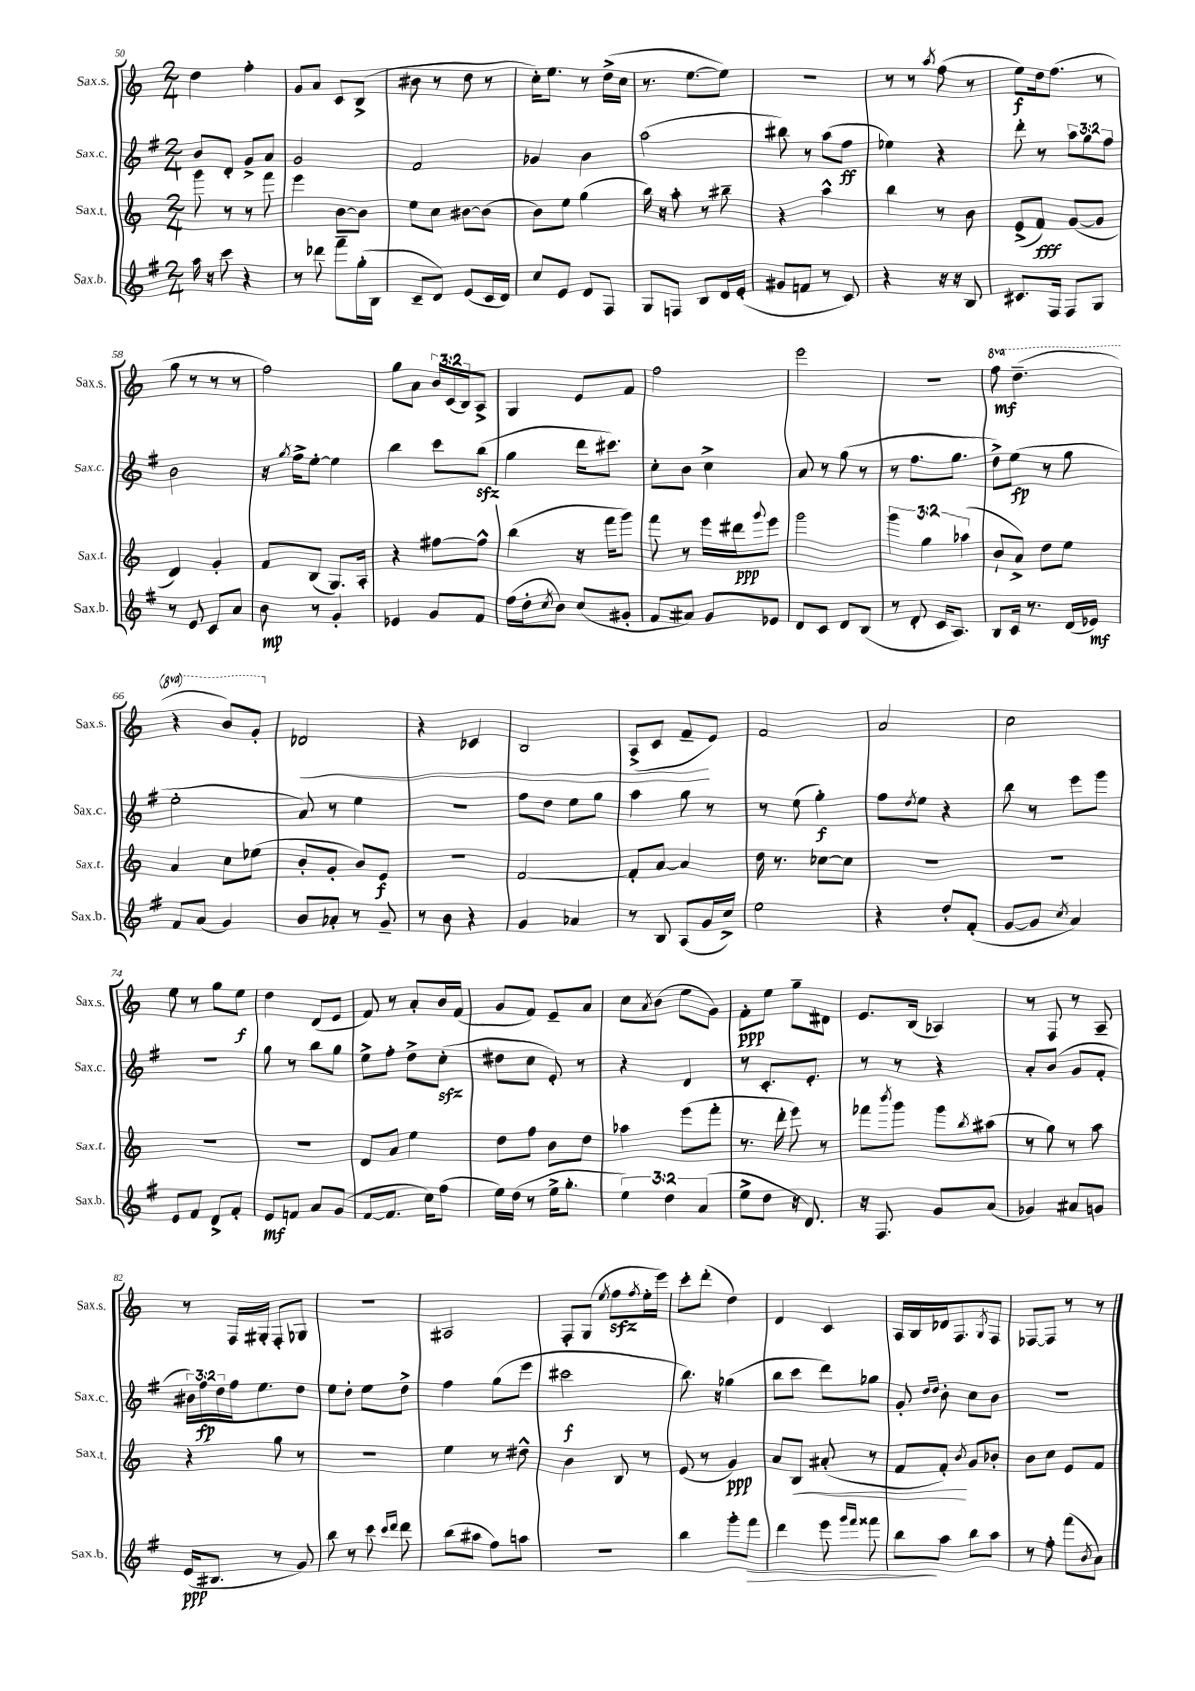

**kern	**kern	**kern	**kern
*staff4	*staff3	*staff2	*staff1
*clefG2	*clefG2	*clefG2	*clefG2
*k[f#]	*k[]	*k[f#]	*k[]
*M2/4	*M2/4	*M2/4	*M2/4
16aa\	8ggg\	8b/L	4dd\
16r	.	.	.
8ccc\	8r	8d'/J	.
4r	8r	8g^/L	4ff'\
.	8fff\	8a/J	.
=	=	=	=
8r	4eee\	2g/	8g/L
8ddd-\	.	.	8a/J
8fff#~\L	[8b\L	.	8c/L
(16gg'\L	8b\]J	.	(8B^/J
16B\JJ	.	.	.
=	=	=	=
8c~/L	8ee\L	2f#/	8b#\
8d/J)	8cc\J	.	8r
(8e/L	[8b#\L	.	8dd\
16c/L	(8b#\]J	.	8r
16d/JJ)	.	.	.
=	=	=	=
8cc/L	8b\L)	4g-/	16cc'\LK)
.	.	.	8.ee\J
8e/J	8ee\J	.	.
8d/L	(4gg\	4b\	8r
8F#/J	.	.	(16dd^\LL
.	.	.	16cc\JJ
=	=	=	=
8G/L	16bb\)	(2aa\	8.r
.	16r	.	.
8F/J	8aa'\	.	.
.	.	.	[8.ee\L
8B/L	8r	.	.
16d/L	8bb#~\	.	8ee\]J)
(16e'/JJ	.	.	.
=	=	=	=
8g#/L	4r	8bb#\)	2r
8f/J	.	8r	.
8r	4aa^^\	(8aa\L	.
8c/)	.	8ff#\J	.
=	=	=	=
4r	4bb\	4ee-\)	8r
.	.	.	8r
.	.	.	8qaa/
16r	8r	4r	(8ff\
16r	.	.	.
8B/	8b\	.	8r
=	=	=	=
8.c#/L	(8e^/L	8ddd'\	8ee\L)
.	8f/J)	8r	16dd\k
16F#/Jk	.	.	(8.ff\J
8F#/L	([8g/L	12aa\L	.
.	.	12gg\	.
8G/J	8g/]J	.	8r
.	.	12ff#\J	.
=	=	=	=
8r	4d/)	2b\	8gg\
8e/	.	.	8r
8c/L	4g'/	.	8r
8a/J	.	.	8r
=	=	=	=
8b\	8f/L	16r	2ff\)
.	.	8qgg/	.
.	.	16ff#^\LK	.
8r	(8B/J	[8ee'\J	.
4g'/	8.G/L)	4ee\]	.
.	16A'/Jk	.	.
=	=	=	=
4e-/	4r	4bb\	8gg\L
.	.	.	8a\J
8g/L	[8ff#\L	8ccc\L	24b/LL
.	.	.	(24c/
.	.	.	24B/J)
8f#/J	8ff#^^\]J	(8bb\J	8A^/J
=	=	=	=
(16ff#\LL	(4bb\	4gg\	4G/
16dd'\J	.	.	.
8qcc/	.	.	.
8b\J)	.	.	.
(8cc/L	16r	16ddd\LK	8e/L
.	16fff\LK	8.ccc#\J)	.
8g#'/J	8ggg\J)	.	8f/J
=	=	=	=
8f#/L	8fff\	8cc'\L	2ff\
8a#/J)	8r	8b\J	.
8g/L	16eee\LL	4cc^\	.
.	16ddd#\J	.	.
.	8qqggg/	.	.
8e-/J	8eee\J	.	.
=	=	=	=
8d/L	2ggg\	8a/	2eee\
8c/J	.	8r	.
8d/L	.	(8gg\	.
(8B/J	.	8r	.
=	=	=	=
8r	6ggg\	8r	2r
8d'/	.	8.ff#\L	.
.	6gg\	.	.
16c/LK	.	.	.
8.A/J)	.	8.gg\J	.
.	(6aa-\	.	.
=	=	=	=
8B/L	8b`/L	8dd^\L)	8fff\
16c/Jk	8a^/J)	(8ee\J	(4.ddd~\
8.r	.	.	.
.	8dd\L	8r	.
(16d/LL	8ee\J	8gg\	.
16e-/JJ)	.	.	.
=	=	=	=
8f#/L	4a/	2ee'\	4r
(8a/J	.	.	.
4g/)	8cc\L	.	8bb/L)
.	(8ee-\J	.	8gg'/J
=	=	=	=
8b/L	8b'/L	8a/)	2d-/
8a-'/J	8g'/J	8r	.
8r	8b/L)	4ee\	.
8g~/	8e/J	.	.
=	=	=	=
8r	2r	2r	4r
8b\	.	.	.
4r	.	.	4c-/
=	=	=	=
4g/	[2f/	8ff#\L	2B/
.	.	8dd\J	.
4a-/	.	8ee\L	.
.	.	8gg\J	.
=	=	=	=
8r	8f'/]L	4aa\	(8A^/L
8B/	[8a/J	.	8c/J
(8A/L	4a/]	8gg\	8f~/L
16g/L	.	8r	8e/J)
16cc^/JJ)	.	.	.
=	=	=	=
2ee\	16dd\	8r	2f/
.	8.r	.	.
.	.	(8ee\	.
.	[8cc-\L	4gg'\)	.
.	8cc-\]J	.	.
=	=	=	=
4r	2r	8ff#\L	2a/
.	.	8qdd/	.
.	.	8ee\J	.
8dd'/L	.	4r	.
(8f#'/J	.	.	.
=	=	=	=
[8g/L	2r	8bb\	2cc\
8g/]J	.	8r	.
8qcc/	.	.	.
4a/)	.	8eee\L	.
.	.	8ggg\J	.
=	=	=	=
8e/L	2r	2r	8ee\
8f#/J	.	.	8r
8d^/L	.	.	8gg\L
8f#'/J	.	.	8ee\J
=	=	=	=
8e/L	2r	8gg\	4dd\
8f/J	.	8r	.
8a/L	.	8bb\L	(8d/L
(8g/J	.	8gg\J	8e/J
=	=	=	=
[8f#/L	8d/L	8ee^\L	8f/)
8.f#/]J	8a/J	8ff#'\J	8r
.	4ee\	8dd^\L	8a'/L
16cc\LK)	.	.	.
(8ff#\J	.	(8cc'\J	16b/L
.	.	.	(16f/JJ
=	=	=	=
16ee\LL)	8dd\L	8dd#\L	8g/L
(16dd\JJ	.	.	.
8r	8ff\J	8cc\J	8f/J)
16ee^\LK	8b\L	8e'/)	8e~/L
8.gg'\J	.	.	.
.	8dd\J	8r	8a/J
=	=	=	=
6ee\)	4aa-\	4r	8cc\L
.	.	.	8qa/
.	.	.	(8b\J
6dd\	.	.	.
.	(8eee\L	4d/	8ee\L
(6a/	.	.	.
.	8fff'\J	.	8g\J)
=	=	=	=
8ee^\L	8.r	8r	8f'\L
8dd\J	.	8.c'/L	8ee\J
.	16ddd'\	.	.
16r	8eee\)	.	8gg~\L
8.d/)	.	8.e'/J	.
.	8r	.	8d#\J
=	=	=	=
16r	8fff-\L	8r	8.e/L
8.F#/	.	.	.
.	8qbbb/	.	.
.	8ggg\J	8r	.
.	.	.	(16B/Jk
8g/L	8ggg\L	4r	4A-/)
.	8qbb/	.	.
(8a/J	(8aa#\J	.	.
=	=	=	=
4g-/)	8r	8a'/L	8r
.	8gg\)	(8b/J	8F/
8a#/L	8r	8g/L	8r
8g/J	8aa\	8f#'/J	8A~/
=	=	=	=
(16e/LK	4r	24b#\LL)	8r
.	.	24ff#\	.
8.B#/J	.	.	.
.	.	24dd\	.
.	.	16ff#\J	16F/LL
.	.	8.ee\	16G#'/JJ
8r	8gg\	.	8F'/L
8g/)	8r	8dd\J	8G-/J
=	=	=	=
8bb\	2r	8ee\L	2r
8r	.	8dd'\J	.
8ccc\	.	8ee\L	.
16qqccc/LL	.	.	.
16qqddd/JJ	.	.	.
8ddd\	.	8dd^\J	.
=	=	=	=
(8bb\L	4ee\	4ff#\	2A#/
8aa#\J	.	.	.
8ff#\L)	8r	(8gg\L	.
8aa\J	8dd#^^\	8eee\J	.
=	=	=	=
2r	4b\	2ccc#\	8F'/L
.	.	.	(8G/J
.	.	.	8qee/
.	8B/	.	8ff\L
.	.	.	8qff/
.	8r	.	16ee'\L
.	.	.	16eee\JJ)
=	=	=	=
4bb\	(8e/	8.bb\)	8ccc'\L
.	8r	.	(8ddd'\J
.	.	16r	.
8ggg'\L	4g/)	(4gg-\	4dd\)
8fff#\J	.	.	.
=	=	=	=
4ddd\	8a/L	8bb\L	4d/
.	8B/J	8ccc\J	.
8eee\	(8a#'/	8ddd\L)	4c/
16qqggg/LL	.	.	.
16qqfff#/JJ	.	.	.
8fff##\	8r	8gg-\J	.
=	=	=	=
8bb\L	8f/L	8g'/	16A/LL
.	.	.	16B/
.	.	16qqdd/LL	.
.	.	16qqdd/JJ	.
8aa\J	8f'/J)	8b'\	16d-/J
.	.	.	8.F/
.	8qb/	.	.
8bb\L	8g/L	8cc\L	.
.	.	.	8qG/
8aa\J	8b-'/J	8b\J	8F/J
=	=	=	=
8r	8b\L	2r	[8F-/L
8ff#'\	8cc\J	.	8F-/]J
(8fff#\L	8e/L	.	8r
8qb/	.	.	.
8a\J)	8f/J	.	8r
==	==	==	==
*-	*-	*-	*-
